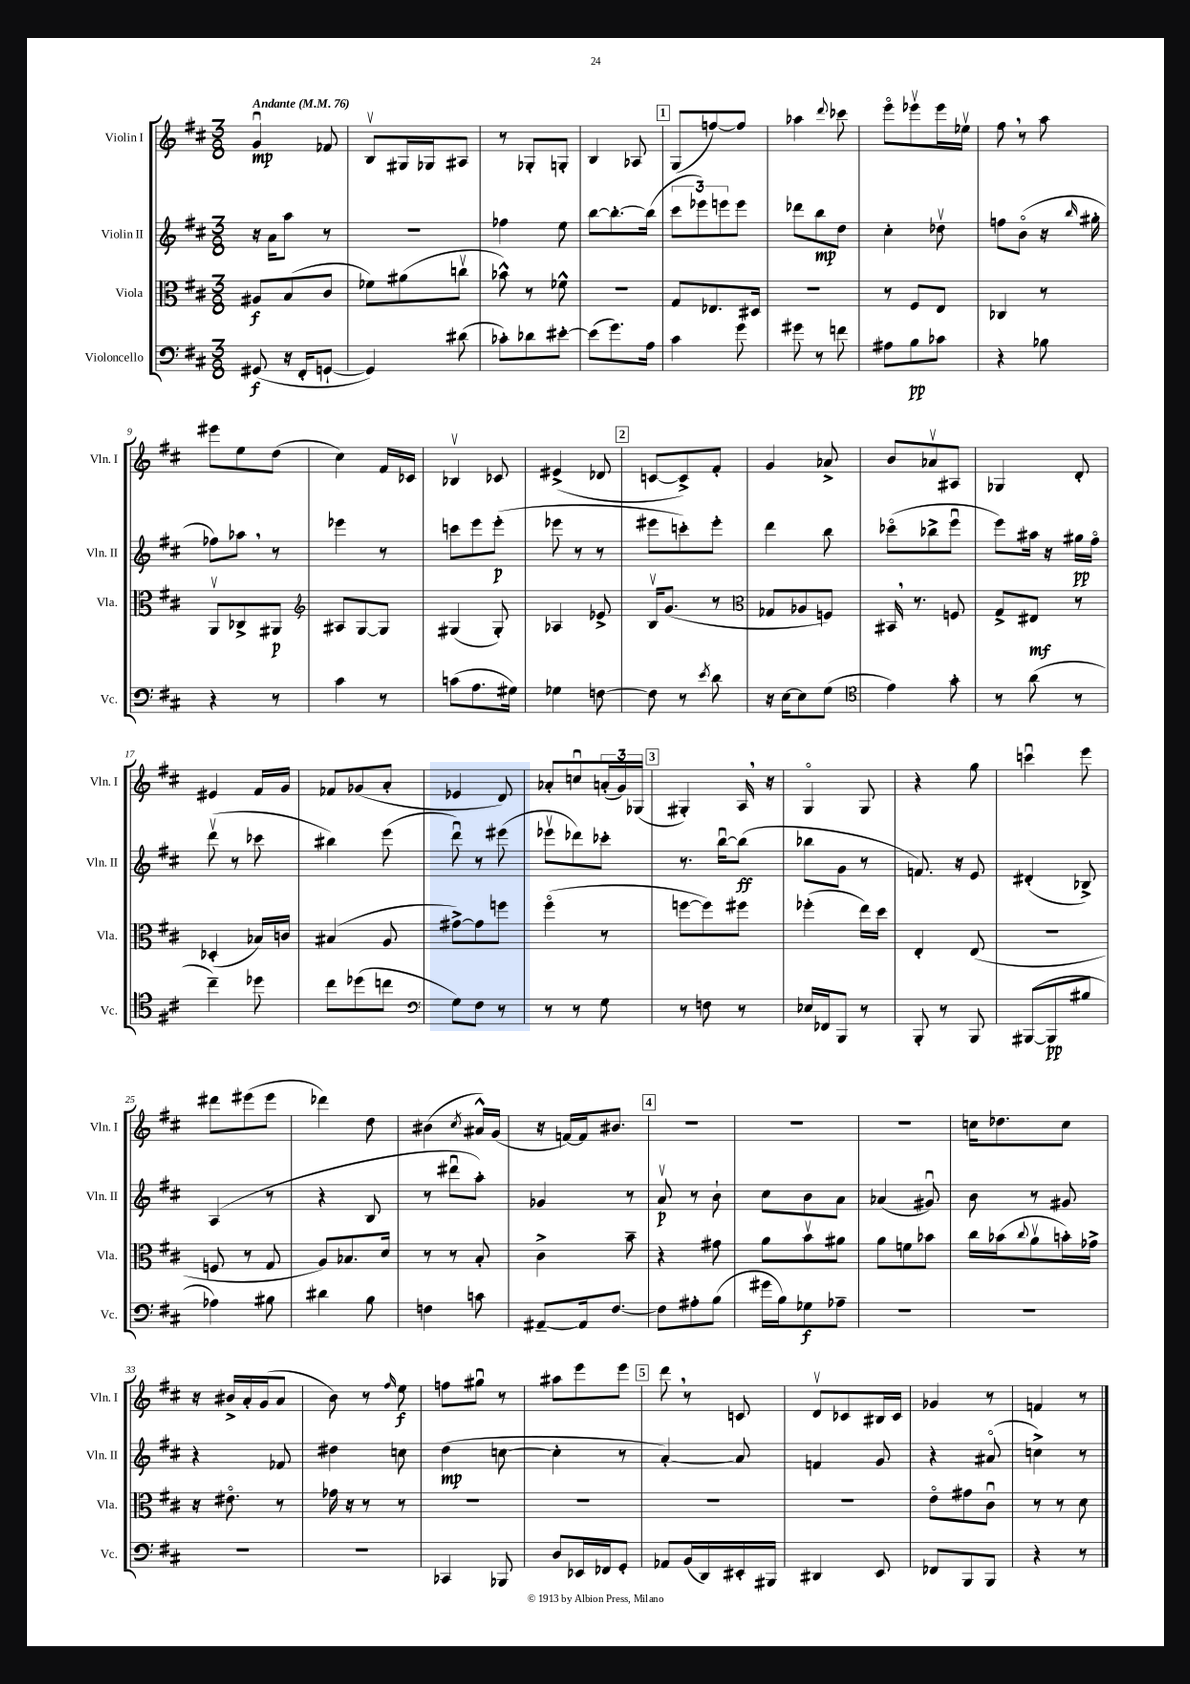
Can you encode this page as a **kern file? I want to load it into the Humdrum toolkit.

**kern	**kern	**kern	**kern
*staff4	*staff3	*staff2	*staff1
*clefF4	*clefC3	*clefG2	*clefG2
*k[f#c#]	*k[f#c#]	*k[f#c#]	*k[f#c#]
*M3/8	*M3/8	*M3/8	*M3/8
*MM76	*MM76	*MM76	*MM76
(8GG#	8A#	16r	4gu
.	.	16a	.
16r	(8B	8aa	.
16FF#'	.	.	.
[8GG`	8c#	8r	8f-
=	=	=	=
4GG])	8f-)	4.r	8Bv
.	(8a#	.	16G#
.	.	.	16G-
(8d#	8ccv	.	8A#
=	=	=	=
8c-')	8b-^^)	4ff-	8r
8d-	8r	.	8G-'
[8e#'	8f-^^	8ee	8G'
=	=	=	=
(8e#]	4.r	[8bb	4B
8.g)	.	8.bb'_	.
.	.	.	8A-
16A	.	(16bb]	.
=	=	=	=
4c#	8G	12ccc#	(8G
.	.	12eee-)	.
.	8.E-	.	[8ff)
.	.	12eee	.
8g	.	8eee	8ff]
.	16D#	.	.
=	=	=	=
8g#	4.r	8ddd-	4aa-
8r	.	8bb	.
.	.	.	8qqddd
8f	.	8dd	8ccc-
=	=	=	=
8A#	8r	4cc#'	8eeeo
8B	8F#	.	8eee-v
8c-	8E	8dd-v	16eee-
.	.	.	16ee-v
=	=	=	=
4r	4C-	8ff	8ff#
.	.	(8bo	8r
8B-	8r	16r	8aa
.	.	16qqbb	.
.	.	16gg#'	.
=	=	=	=
4r	8AAv	8ff-)	8eee#
.	8C-^	8aa-	8ee
8r	8AA#	8r	(8dd
=	=	=	=
*	*clefG2	*	*
4c#	8A#	4eee-	4cc#)
.	[8G	.	.
8r	8G]	8r	16f#
.	.	.	16c-
=	=	=	=
(8c	(4G#	8ccc	4B-v
8.A	.	8eee	.
.	8G#')	(8eee'	8c-
16G#)	.	.	.
=	=	=	=
4G-	4A-	8eee-	(4e#^
.	.	8r	.
[8F	8e-^	8r	8d-
=	=	=	=
8F]	16Bv	8eee#	[8c
.	(8.g	.	.
8r	.	8ccc')	8c^])
8qe	.	.	.
8d	8r	8eee#'	8f#'
=	=	=	=
*	*clefC3	*	*
16r	8G-	4ddd	4g
[16E	.	.	.
8E]	8A-	.	.
(8G	8F)	8bb	8a-^
=	=	=	=
*clefC4	*	*	*
4e)	16BB#	(8ccc-o	8b
.	8.r	.	.
.	.	8bb-^	8a-v
8g'	8F	8eeeu	8A#
=	=	=	=
8r	8G^	8eee)	4G-
(8a	8E#	16aa#	.
.	.	16r	.
8r	8r	16gg#	8d'
.	.	16ff#o	.
=	=	=	=
4cc#~)	(4D-'	(8dddv	4e#
.	.	8r	.
8dd-	16B-)	8ccc-	16f#
.	16c	.	16g
=	=	=	=
8cc#	(4B#	4bb#)	8f-
(8dd-	.	.	(8g-
8cc	8A	(8eee	8a'
=	=	=	=
*clefF4	*	*	*
8G)	[8g#^)	8dddu)	4e-
8F#	8g#]	8r	.
8r	8ff	(8eee#	8d)
=	=	=	=
8r	(4ff#o	8eee-v	8a-'
8r	.	8ddd-)	8ccu
8G	8r	8ccc-'	(24a'
.	.	.	24g)
.	.	.	(24G-
=	=	=	=
8r	[8ff	8.r	4G#')
8F	8ff])	.	.
.	.	[16bbu	.
8r	8ff#	(8bb]	16A
.	.	.	16r
=	=	=	=
16E-	(4ff-'	8bb-	4Go
16FF-	.	.	.
8BBB	.	8g	.
8r	16ee)	8r	8G
.	16dd	.	.
=	=	=	=
8BBB'	4E'	8.f)	4r
8r	.	.	.
.	.	16r	.
8BBB	(8E	8e	8gg
=	=	=	=
([8BBB#	4.r	(4d#'	4cccu
8BBB#]	.	.	.
8B#	.	8B-^)	8eee
=	=	=	=
4A-)	8F	(4A	8ddd#
.	8r	.	(8eee#
8B#	8G	8r	8eee#
=	=	=	=
4d#	8A)	4r	4ddd-)
.	8.B-	.	.
8B	.	8B	8dd
.	16d	.	.
=	=	=	=
4F	8r	8r	(4b#
.	8r	8ddd#u	.
.	.	.	8qcc#
8c	8B'	8aa')	16a#^^)
.	.	.	(16g
=	=	=	=
[8AA#~	4c#^	4g-	16r
.	.	.	[16f)
16AA#]	.	.	16f]
[8.F#	.	.	8.b#
.	8b~	8r	.
=	=	=	=
8F#]	4r	8av	4.r
8A#'	.	8r	.
(8B	8g#	8b`	.
=	=	=	=
16g#	8a	8cc#	4.r
16B)	.	.	.
8G-	8bv	8b	.
8A-~	8a#	8a	.
=	=	=	=
4.r	8a	(4a-	4.r
.	8f	.	.
.	8b-	8g#u)	.
=	=	=	=
4.r	16cc#	8b	16cc
.	(16b-	.	8.dd-
.	8qqcc#	.	.
.	8av	8r	.
.	16b')	8g#	8cc
.	16g-^	.	.
=	=	=	=
4.r	16r	4r	16r
.	8.e#o	.	16b#^
.	.	.	16a'
.	.	.	(16g
.	8r	8f-	8a
=	=	=	=
4.r	16g-	4dd#	8b)
.	16r	.	.
.	8r	.	8r
.	.	.	16qqff#
.	8r	8cc	8ee
=	=	=	=
4CC-	4.r	(4dd	8ff
.	.	.	8gg#u
8BBB-	.	[8cc	8r
=	=	=	=
8D	4.r	4cc']	8aa#
16EE-	.	.	8eee
16FF-	.	.	.
8GG'	.	8r	8eee
=	=	=	=
8AA-	4.r	[4a')	8ddd
(16BB	.	.	8r
16DD)	.	.	.
16EE#'	.	8a]	8c
16BBB#	.	.	.
=	=	=	=
4DD#	4.r	4f	8dv
.	.	.	8c-
8EE	.	8g	16B#
.	.	.	16c-
=	=	=	=
8FF-	8eo	4r	4g-
8BBB	8g#	.	.
8BBB	8c#u	(8a#o	8r
=	=	=	=
4r	8r	4cc^)	4f
.	8r	.	.
8r	8d	8r	8r
==	==	==	==
*-	*-	*-	*-
